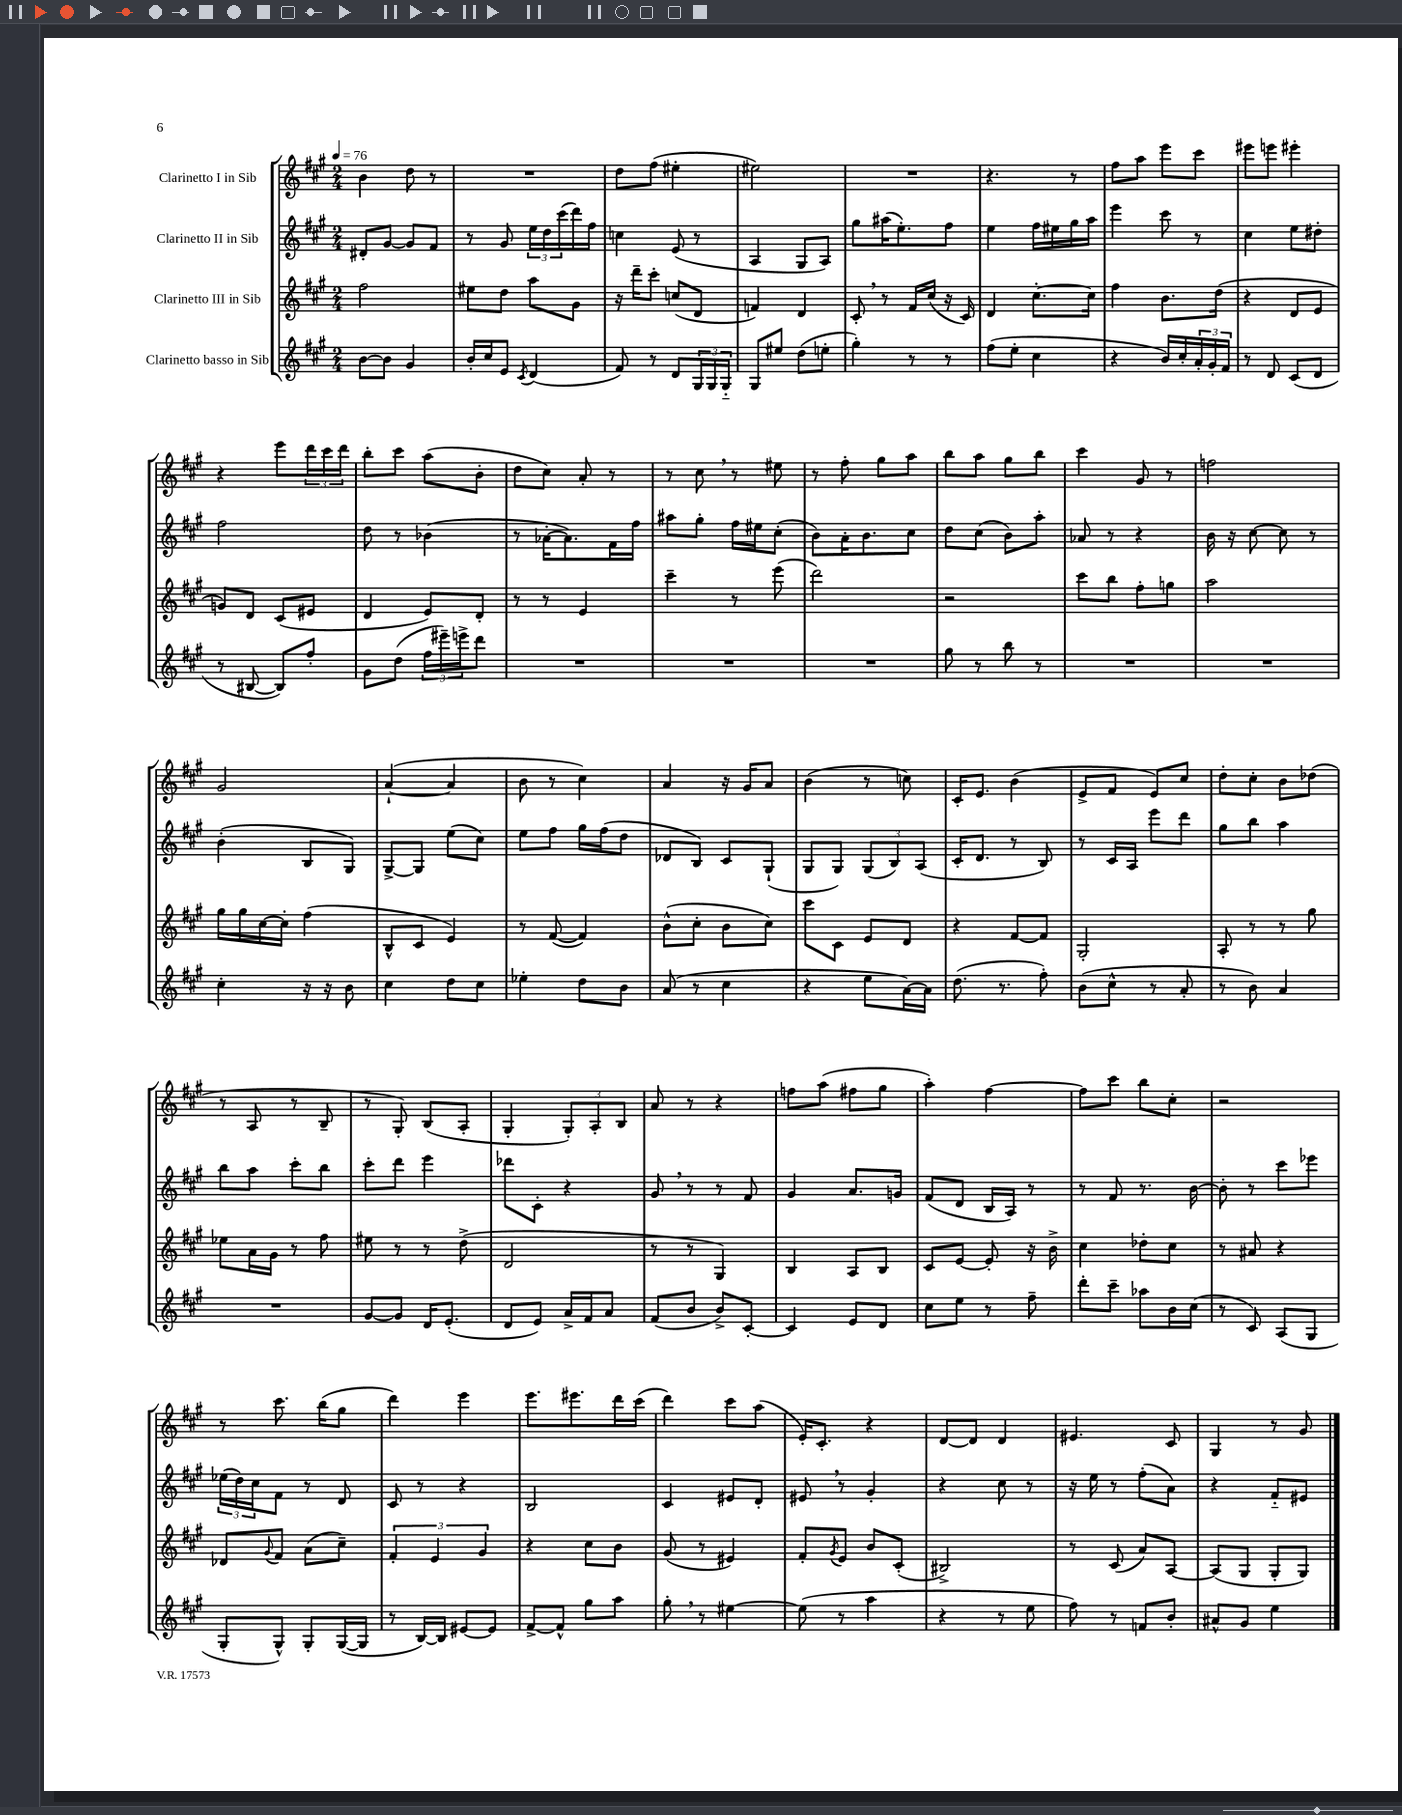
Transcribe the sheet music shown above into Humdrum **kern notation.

**kern	**kern	**kern	**kern
*staff4	*staff3	*staff2	*staff1
*clefG2	*clefG2	*clefG2	*clefG2
*k[f#c#g#]	*k[f#c#g#]	*k[f#c#g#]	*k[f#c#g#]
*M2/4	*M2/4	*M2/4	*M2/4
*MM76	*MM76	*MM76	*MM76
[8b	2ff#	8d#'	4b
8b]	.	[8g#	.
4g#	.	8g#]	8dd
.	.	8f#	8r
=	=	=	=
16b'	8ee#	8r	2r
16cc#	.	.	.
8e	8dd	8g#	.
8qc#	.	.	.
(4d	8aa	24ee	.
.	.	24dd	.
.	.	(24ccc#	.
.	8g#	16ddd)	.
.	.	16ff#	.
=	=	=	=
8f#)	16r	4cc	8dd
.	16ddd~	.	.
8r	8ccc#'	.	(8ff#
8d	(8cc	(8e	4ee#'
24G#	8d	8r	.
24G#	.	.	.
24G#'~	.	.	.
=	=	=	=
8G#	4f)	4A	2ee#)
8ee#	.	.	.
(8dd	4d	8G#	.
8ee'	.	8A)	.
=	=	=	=
4gg#')	8c#'	8gg#	2r
.	8r	(16aa#	.
.	.	8.ee')	.
8r	16f#	.	.
.	(16cc#	.	.
8r	16r	8ff#	.
.	16c#)	.	.
=	=	=	=
(8ff#	4d	4ee	4.r
8ee'	.	.	.
4cc#	[8.cc#'	16ff#	.
.	.	16ee#	.
.	.	16gg#	8r
.	16cc#]	16aa	.
=	=	=	=
4r	4ff#	4eee	8ff#
.	.	.	8aa
16b)	8.b	8ccc#	8eee
16cc#'	.	.	.
24a'	.	8r	8ccc#
24g#'	.	.	.
.	(16dd	.	.
24f#	.	.	.
=	=	=	=
8r	4r	4cc#	8eee#
8d	.	.	8eee
(8c#	8d	8ee	4eee#'
8d	8e	8dd#'	.
=	=	=	=
8r	8g)	2ff#	4r
[8B#	8d	.	.
8B#])	(8c#	.	8eee
8ff#'	8e#	.	24ddd
.	.	.	24ccc#
.	.	.	24ddd
=	=	=	=
8g#	4d	8dd	8bb'
(8dd	.	8r	8ccc#
24ff#	8e)	(4b-	(8aa
24eee#~)	.	.	.
24eee^	.	.	.
8ddd	8d'	.	8b'
=	=	=	=
2r	8r	8r	8dd
.	8r	[16a-'	8cc#)
.	.	8.a-])	.
.	4e	.	8a'
.	.	16f#	8r
.	.	16ff#	.
=	=	=	=
2r	4ccc#~	8aa#	8r
.	.	8gg#'	8cc#
.	8r	16ff#	8r
.	.	16ee#	.
.	(8eee	(8cc#'	8ee#
=	=	=	=
2r	2ddd)	8b)	8r
.	.	16a'	8ff#'
.	.	8.b	.
.	.	.	8gg#
.	.	8cc#	8aa
=	=	=	=
8gg#	2r	8dd	8bb
8r	.	(8cc#	8aa
8bb	.	8b)	8gg#
8r	.	8aa'	8bb
=	=	=	=
2r	8ccc#	8a-	4ccc#
.	8bb	8r	.
.	8ff#'	4r	8g#
.	8gg	.	8r
=	=	=	=
2r	2aa	16b	2ff
.	.	16r	.
.	.	[8cc#	.
.	.	8cc#]	.
.	.	8r	.
=	=	=	=
4cc#'	16gg#	(4b'	2g#
.	16gg#	.	.
.	[16cc#	.	.
.	16cc#']	.	.
16r	(4ff#	8B	.
16r	.	.	.
8b	.	8G#)	.
=	=	=	=
4cc#	8B^^	[8G#^	([4a`
.	8c#	8G#]	.
8dd	4e)	(8ee	4a]
8cc#	.	8cc#)	.
=	=	=	=
4ee-'	8r	8ee	8b
.	([8f#	8ff#	8r
8dd	4f#])	16gg#	4cc#)
.	.	(16ff#	.
8b	.	8dd	.
=	=	=	=
(8a	(8b^^	8d-	4a
8r	8cc#'	8B)	.
4cc#	8b	8c#	16r
.	.	.	16g#
.	8cc#)	(8G#`	8a
=	=	=	=
4r	8ccc#	8G#	(4b
.	8c#	8G#)	.
8ee	8e	(12G#	8r
.	.	12B)	.
[16a)	8d	.	8cc)
.	.	(12A	.
16a]	.	.	.
=	=	=	=
(8.dd	4r	16c#'	16c#'
.	.	8.d	8.e
8.r	.	.	.
.	[8f#	8r	(4b
8ff#')	8f#]	8B)	.
=	=	=	=
(8b	2G#'	8r	8e^
8cc#^^	.	16c#	8f#
.	.	16A	.
8r	.	8eee	8e)
8a'	.	8ddd	8cc#
=	=	=	=
8r	8A'	8gg#	8dd'
8b)	8r	8bb	8cc#'
4a	8r	4aa	8b
.	8gg#	.	(8dd-
=	=	=	=
2r	8ee-	8bb	8r
.	16a	8aa	8A
.	16g#	.	.
.	8r	8ccc#'	8r
.	8ff#	8bb	8B~
=	=	=	=
[8g#	8ee#	8ccc#'	8r
8g#]	8r	8ddd	8G#')
16d	8r	4eee	(8B
(8.e'	.	.	.
.	(8dd^	.	8A'
=	=	=	=
8d	2d	8ddd-	4G#'
8e)	.	8c#'	.
16a^	.	4r	12G#')
16f#	.	.	.
.	.	.	12A'
8a	.	.	.
.	.	.	12B
=	=	=	=
(8f#	8r	8g#	8a
8b	8r	8r	8r
8b^)	4G#)	8r	4r
[8c#'	.	8f#	.
=	=	=	=
4c#]	4B	4g#	8ff
.	.	.	(8aa
8e	8A	8.a	8ff#
8d	8B	.	8gg#
.	.	16g	.
=	=	=	=
8cc#	8c#	(8f#	4aa')
8ee	[8e	8d	.
8r	8e']	16B	[4ff#
.	.	16A)	.
8ff#~	16r	8r	.
.	16b^	.	.
=	=	=	=
8ddd'	4cc#	8r	8ff#]
8ccc#~	.	8f#	8ccc#
8aa-	8dd-'	8.r	8bb
16b	8cc#	.	8cc#'
(16cc#	.	[16b	.
=	=	=	=
8r	8r	8b']	2r
8c#)	8a#	8r	.
(8A	4r	8ccc#	.
8G#	.	8eee-	.
=	=	=	=
8G#'	8d-	(24ee-	8r
.	.	24dd)	.
.	.	24cc#	.
.	8qqg#	.	.
8G#^^)	8f#	8f#	8.ccc#
8G#'	(8a	8r	.
.	.	.	(16bb
([16G#	8cc#~)	8d	8gg#
16G#]	.	.	.
=	=	=	=
8r	6f#'	8c#	4ddd)
[16B)	.	8r	.
.	6e	.	.
16B]	.	.	.
[8e#	.	4r	4eee
.	6g#	.	.
8e#]	.	.	.
=	=	=	=
[8f#^	4r	2B	8.eee
8f#^^]	.	.	.
.	.	.	8.eee#
8gg#	8cc#	.	.
8aa	8b	.	16ddd
.	.	.	(16ccc#
=	=	=	=
8gg#'	(8g#	4c#	4ddd)
8r	8r	.	.
[4ee#	4e#)	8e#	8ccc#
.	.	8d'	(8aa
=	=	=	=
(8ee#]	8f#'	8e#	16e')
.	.	.	8.c#'
.	8qg#	.	.
8r	8e	8r	.
4aa	8b	4g#'	4r
.	(8c#'	.	.
=	=	=	=
4r	2B#^)	4r	[8d
.	.	.	8d]
8r	.	8cc#	4d
8ee	.	8r	.
=	=	=	=
8ff#)	8r	16r	4.e#
.	.	16ee	.
8r	(8c#	8r	.
8f	8a)	(8ff#'	.
8b'	[8A	8a)	8c#
=	=	=	=
8a#^^	(8A]	4r	4G#
8g#	8G#	.	.
4ee	8G#'	8f#'~	8r
.	8G#)	8e#	8g#
==	==	==	==
*-	*-	*-	*-
